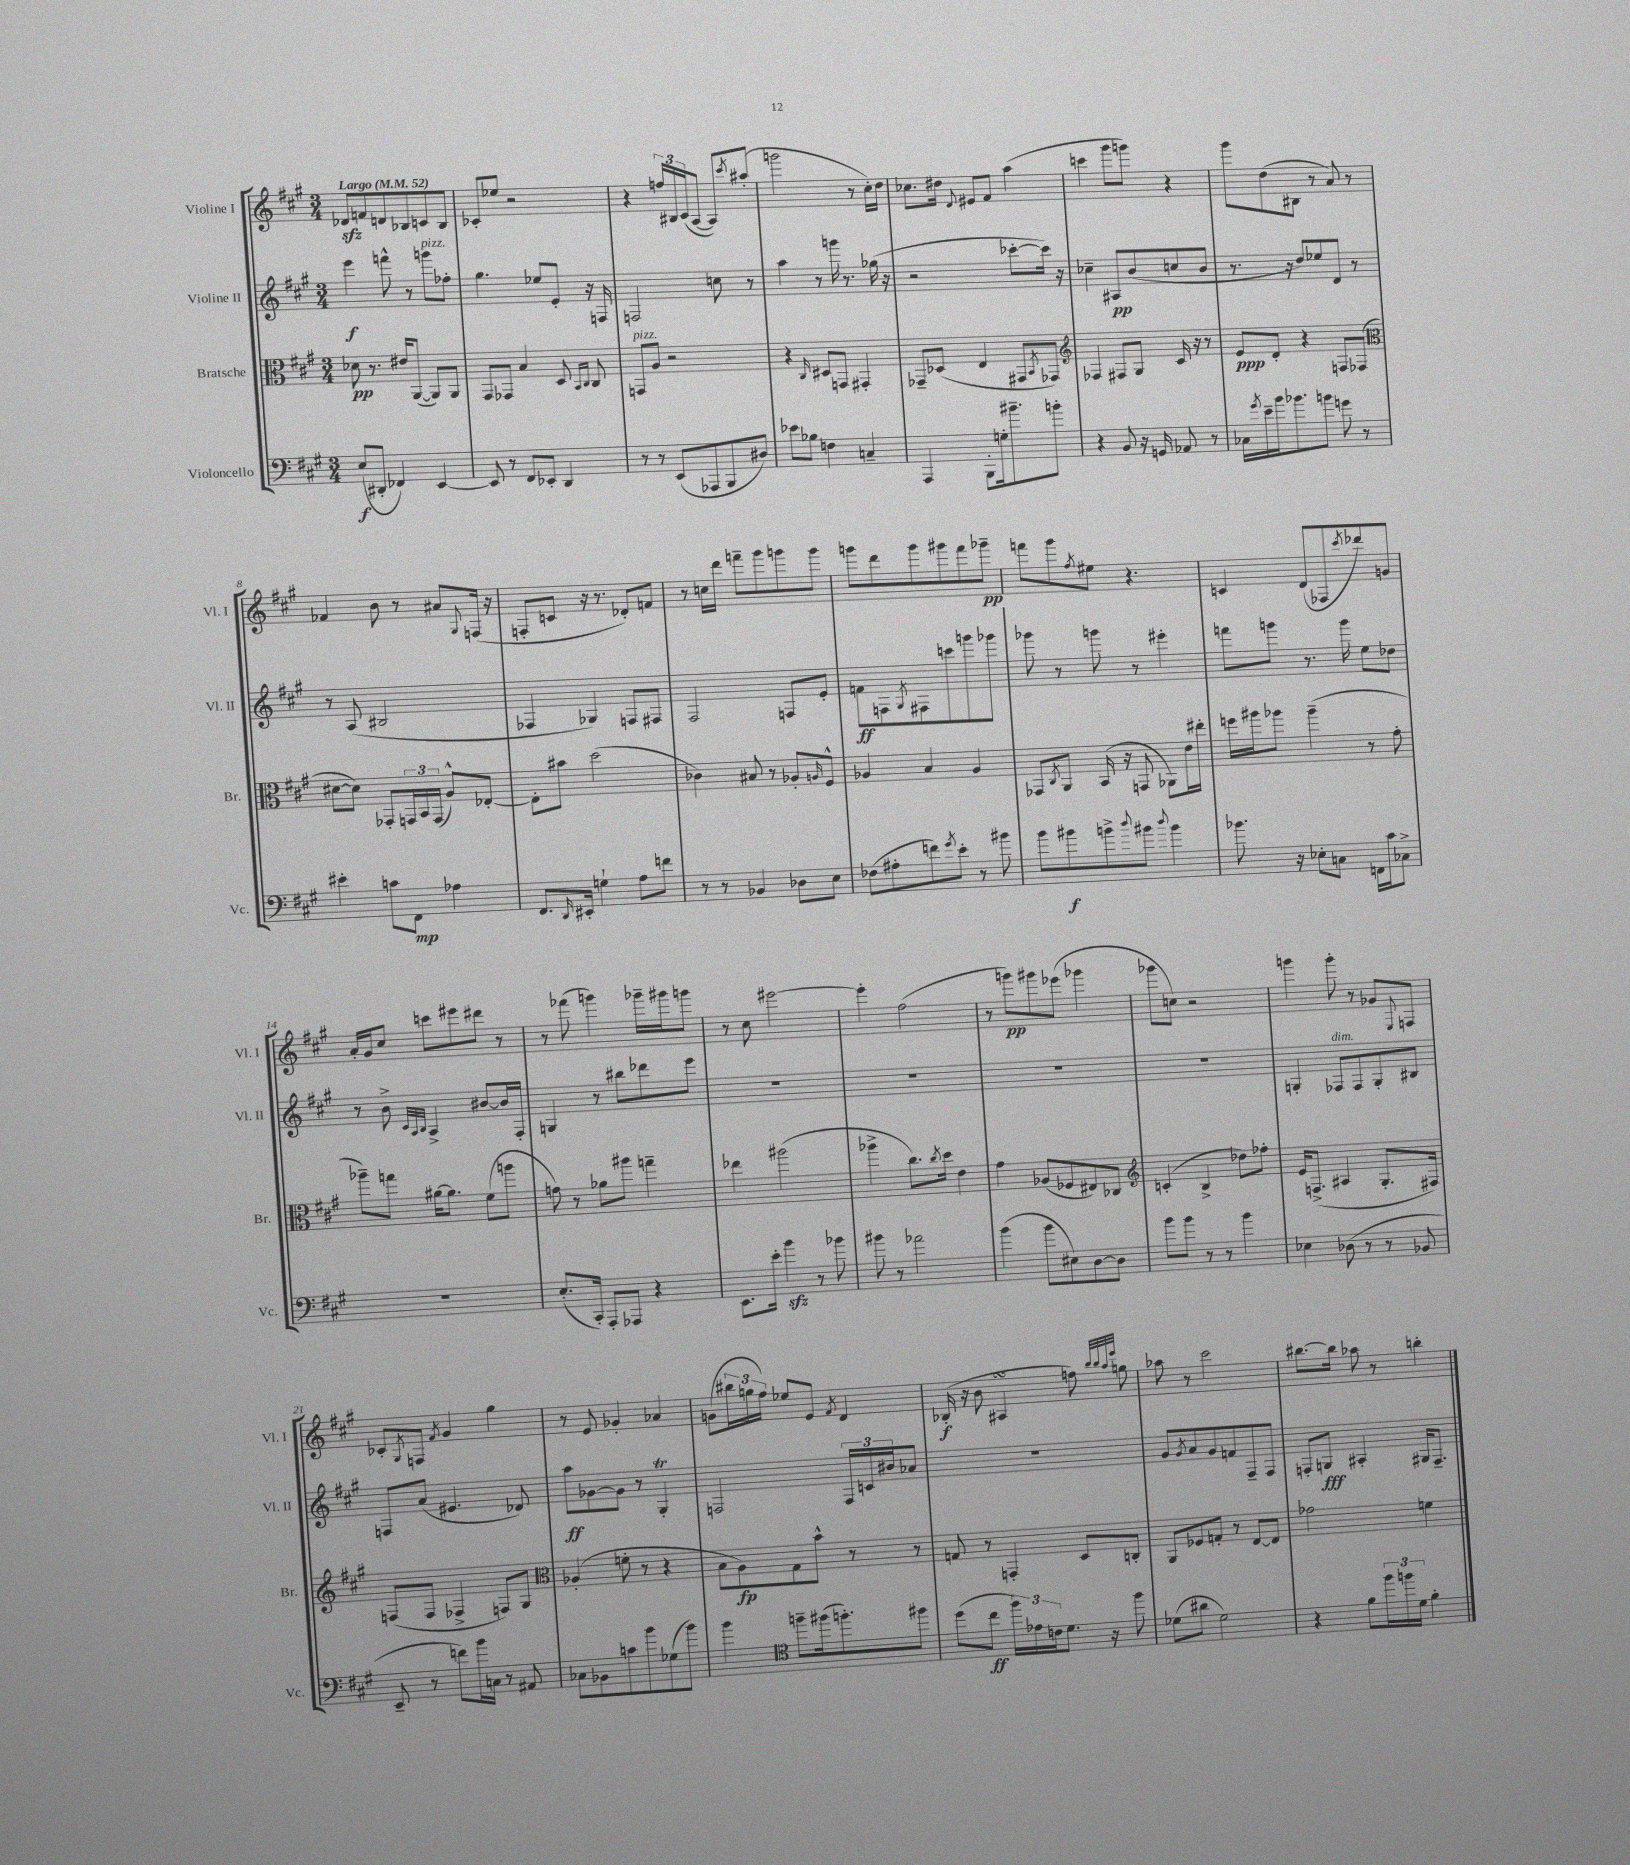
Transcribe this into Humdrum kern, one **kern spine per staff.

**kern	**kern	**kern	**kern
*staff4	*staff3	*staff2	*staff1
*clefF4	*clefC3	*clefG2	*clefG2
*k[f#c#g#]	*k[f#c#g#]	*k[f#c#g#]	*k[f#c#g#]
*M3/4	*M3/4	*M3/4	*M3/4
*MM52	*MM52	*MM52	*MM52
(8E	8d-	4eee	8d-
8DD#'	8.r	.	8f
4FF-)	.	8fff^^	8d
.	16e#	.	.
.	([8AA	8r	8B-
[4EE	8AA])	8ggg	8c
.	8AA	8ff-'	8B-
=	=	=	=
8EE]	8GG#	4.gg#	8c-'
8r	8GG-	.	8ee-
8FF#	4B	.	2r
8EE-'	.	8ee-	.
4DD	8D	8e'	.
.	16qqBB	.	.
.	16qqC#	.	.
.	8C#	16r	.
.	.	16F	.
=	=	=	=
8r	8GG	2F	4r
8r	8A	.	.
(8EE	2r	.	24ff
.	.	.	24B#
.	.	.	(24c#
8AAA-	.	.	[8A
8BBB	.	8cc	8A])
.	.	.	8qccc#
8D#)	.	8r	(8aa#'
=	=	=	=
8e-	4r	4aa	2ggg
8B-	.	.	.
.	16qqC#	.	.
4F	8D#	8r	.
.	8GG	16ggg	.
.	.	8.r	.
4C~	4GG#'	.	8r
.	.	(16gg-	16cc#')
.	.	16r	16dd
=	=	=	=
4AAA	8GG-~	2r	8.cc-
.	(8D-	.	.
.	.	.	16dd#
.	.	.	8qqd
8BBB'	4E	.	8e#
16G'	.	.	8f#
8.b#~	.	.	.
.	8GG#	[8ccc-'	(4aa
.	8qBB	.	.
8b'	8GG-)	16ccc-])	.
.	.	16r	.
=	=	=	=
*	*clefG2	*	*
4r	4F-	4cc-~	4ccc
8BB	8F#	8A#	8ggg#
16r	8G#	(8b	8ggg)
16GG	.	.	.
8AA-	16c#	8cc	4r
.	16r	.	.
8r	8r	8b	.
=	=	=	=
16C-	8e	8.r	8ggg#
8qg#	.	.	.
16e~	.	.	.
16b	8d'	.	(8dd
8.b-	.	16r	.
.	4r	8dd)	8B#
8b	.	8ee-	8r
8g	8F	8d	8a)
8r	(8F-	8r	8r
=	=	=	=
*	*clefC3	*	*
4e#'	[8d#	8r	4f-
.	8d#])	(8A	.
8c	8GG-'	2B#	8b
8FF#	24GG	.	8r
.	24BB	.	.
.	(24GG	.	.
4A-	8A^^)	.	8a#
.	.	.	8qqG#
.	[8E-'	.	(16F
.	.	.	16r
=	=	=	=
8.FF#	8E-']	4F-	8F'
.	8b#	.	8c
16qqDD	.	.	.
16EE#'	.	.	.
4G`	(2dd	4G-)	16r
.	.	.	8.r
8A	.	8F	8d-')
8f	.	8F#	8f
=	=	=	=
8r	4c-)	2F#	8r
8r	.	.	16cc
.	.	.	16ddd
4BB-	8B#	.	8fff~
.	8r	.	8ggg#
8D-	8A-'	8F	8ggg
.	16qqA	.	.
8E	8F#^^	8e'	8ggg
=	=	=	=
(8F-	4A-	8f	8ggg
8A#'	.	8F	8ddd
.	.	8qG#	.
8f)	4B	8F#	8ggg
8qg#	.	.	.
8e'	.	8ccc	8ggg#
8r	4A-	8ggg	8fff#
8b#	.	8ggg-	8ggg-~
=	=	=	=
8b	8GG-	8ggg-	8fff
.	8qC#	.	.
8b#	8AA	8r	8ggg#
.	.	.	8qff#
8b^	(16BB	8ggg	8ee#
.	16r	.	.
8qqdd	.	.	.
8b#	8GG	8r	4.r
8qqdd	.	.	.
4b#	8AA-)	4eee#'	.
.	16e	.	.
.	16ee#'	.	.
=	=	=	=
8.b-	16ff	8fff	4c
.	16aa#	.	.
.	8aa-	8ggg	.
16r	.	.	.
8E-'	(4aa-~	8.r	(8d
8C	.	.	8F-
.	.	16ggg	.
.	.	.	8qccc#
16FF	8r	8ee	8ddd-)
16c#	.	.	.
8C-^	8g#'	8dd-	8g
=	=	=	=
2.r	8aa-~)	8r	16a'
.	.	.	16g#
.	8gg	8b^	8cc#
.	.	32qqc#	.
.	.	32qqA	.
.	.	32qqB	.
.	[16a#	4A^	8ccc
.	8.a#]	.	.
.	.	.	8eee#
.	(8f#	[8b#	8ddd#
.	8aa	16b#]	8r
.	.	16F#'	.
=	=	=	=
(8.E'	8g)	4G	8r
.	8r	.	(8fff-
16CC#')	.	.	.
8AAA'	8a-	8r	4ggg)
8AAA-	8aa#	8bb#	.
4r	4gg~	8ddd-	16ggg-~
.	.	.	16ggg#
.	.	8eee	8ggg
=	=	=	=
8.EE	4ee-	2.r	8r
.	.	.	8cc#
16e'	.	.	.
4b	(2aa#	.	[2eee#
8r	.	.	.
8b-	.	.	.
=	=	=	=
8b#	4aa-^	2.r	4eee#']
8r	.	.	.
2a-	8.cc#)	.	(2ff#
.	8qcc#	.	.
.	16dd	.	.
.	4e	.	.
=	=	=	=
(4b	4g#	2.r	8r
.	.	.	8ggg)
8b	(8A-	.	8ggg#
8E#)	8F-	.	(8eee-
[8D	8E#)	.	4ggg-
8D]	8C-	.	.
=	=	=	=
*	*clefG2	*	*
8b	(4c'	2.r	8ggg-
8b	.	.	8cc)
8r	4B^	.	2r
8r	.	.	.
4b	8dd-)	.	.
.	8ff-'	.	.
=	=	=	=
4E-	16e	4G'	4ggg
.	(8.F^	.	.
(8D-	4A#	8F-	8ggg'
8r	.	8F-	8r
8r	8.G#'	8G'	8g-
.	.	.	8qqE
8BB-	.	8B#	8F
.	16F#)	.	.
=	=	=	=
8EE~	(8F	8F	8c-'
.	.	.	8qG#
8r	8F	(8a	8F
.	.	.	8qf#
8f)	4F-^	4.e#	4g#
16b	.	.	.
16C	.	.	.
8r	8F)	.	4gg#
8AA#	8G#	8d-)	.
=	=	=	=
*	*clefC3	*	*
8C-	(4A-'	8aa	8r
8BB-	.	[8g-	8e
8c	8f'	8g-]	4g-'
8b	8r	8r	.
(8G-	4r	4G#'	4a-
8b)	.	.	.
=	=	=	=
4b	8B	2F	(8g
.	8A)	.	24bb#
.	.	.	24gg
.	.	.	24ff#)
*clefC4	*	*	*
8ff~	8G#	.	8ee-
(16ff#	8b^^	.	8e
8.ff')	.	.	.
.	.	.	8qf#
.	8r	24F	4d
.	.	24c	.
.	.	24b#	.
8ff#	8r	8a-	.
=	=	=	=
(8dd	8G	2.r	(16B-'
.	.	.	16r
8cc#	8r	.	8b
24ff#)	4GG'	.	4A#
24e-	.	.	.
24c	.	.	.
8.d	.	.	.
.	8D	.	8ff)
16r	.	.	.
.	.	.	32qqbb
.	.	.	32qqbb
.	.	.	32qqaa
.	.	.	32qqeee
8ff#	8C'	.	8gg
=	=	=	=
(8d-	8AA	8g#	8aa-
.	.	8qg#	.
8a#	8F-	8a	8r
2d-)	8G'	8g#	2ccc#
.	8r	8f	.
.	[8E	8F#~	.
.	8E]	8F#	.
=	=	=	=
4r	2g-	8F'	[8.bb#
.	.	8G	.
.	.	.	16bb#]
8f#	.	4A#'	8aa-
24ff#	.	.	8r
24ff	.	.	.
24d	.	.	.
4f#'	4f	16G#	4bb'
.	.	8.F~	.
==	==	==	==
*-	*-	*-	*-
